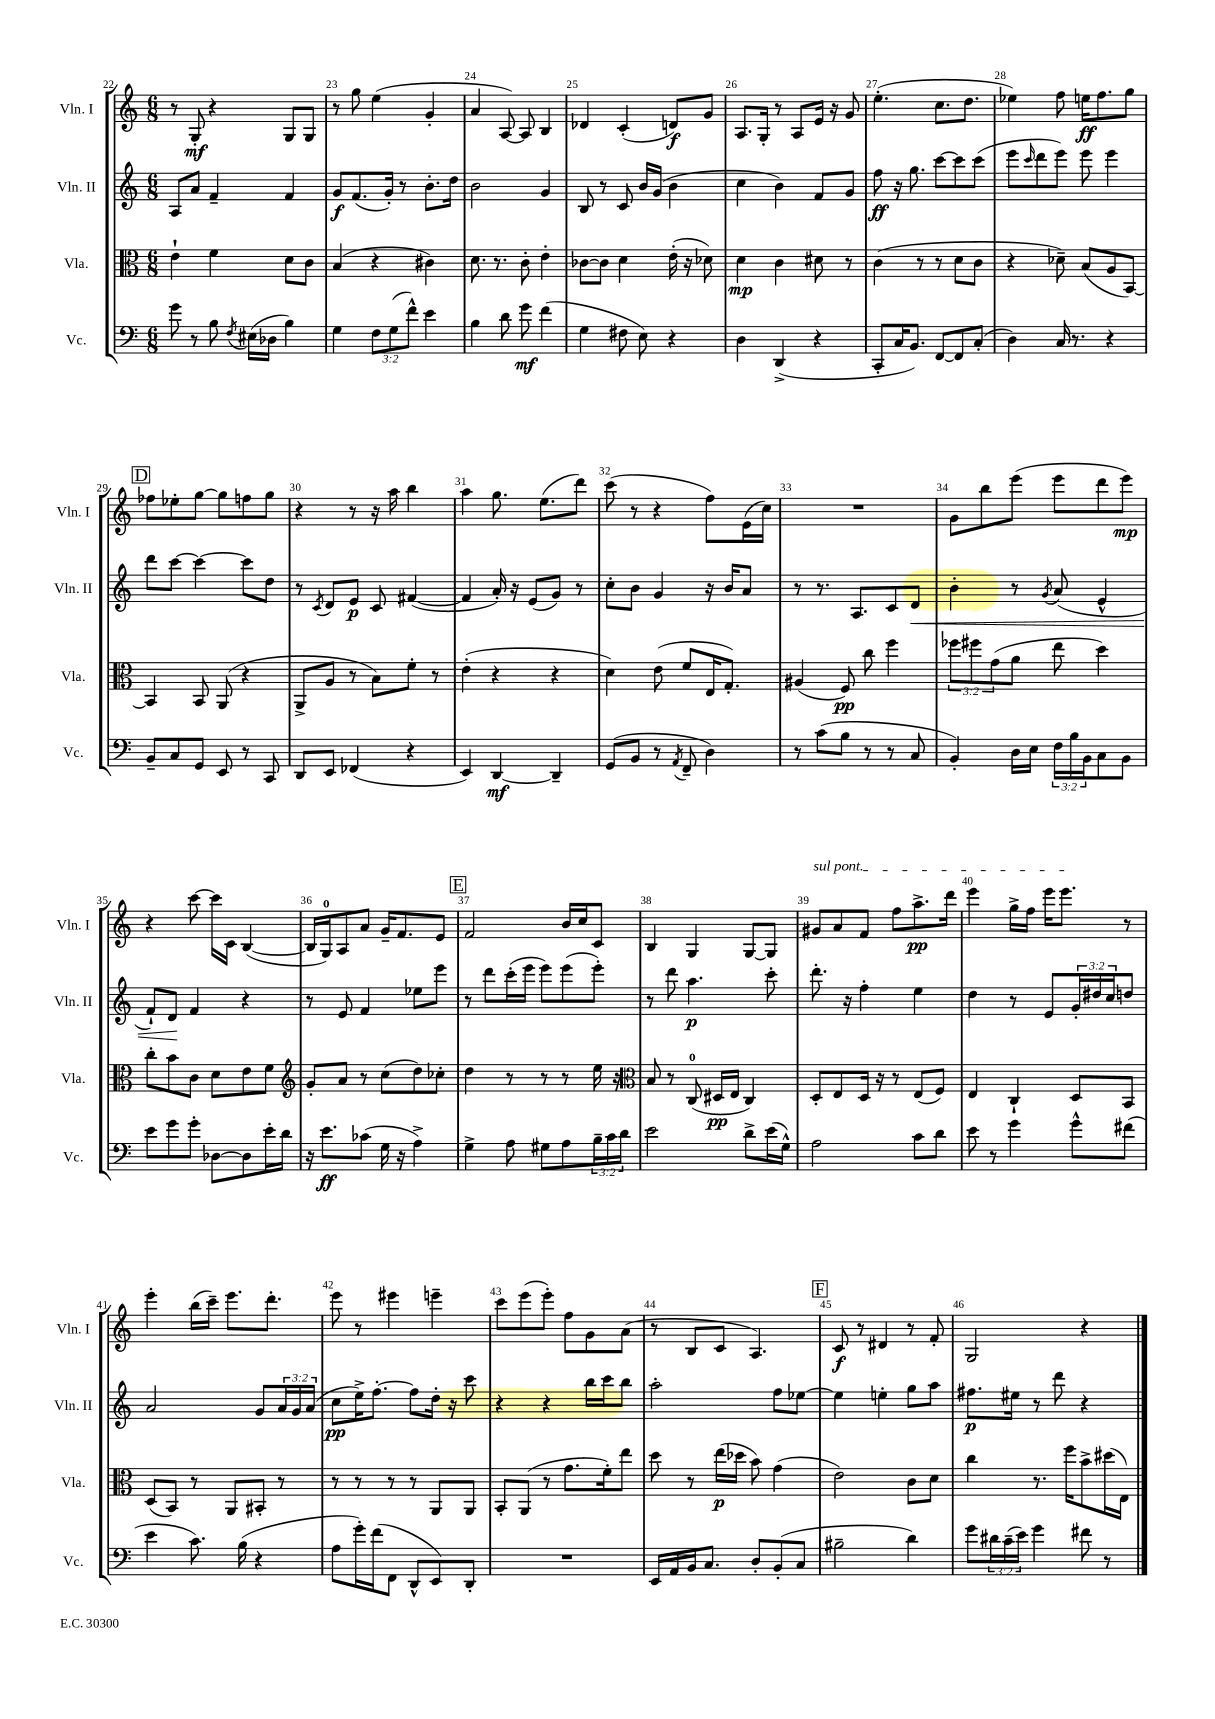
<<
\new StaffGroup <<
\new Staff = "s0" \with { instrumentName = "Vln. I" shortInstrumentName = "Vln. I" } {
    \clef treble \key c \major \numericTimeSignature \time 6/8
    r8 g8-.\mf r4 g8 g8 |
    r8 g''8 e''4( g'4-. |
    a'4 a8~) a8 b4 |
    des'4 c'4-.( d'8\f) g'8 |
    a8. g16-. r8 a8 e'16 r16 g'8 |
    e''4.-.( c''8. d''8. |
    ees''4) f''8 e''16\ff f''8. g''8 |
    \mark \markup { \box "D" } fes''8 ees''8-. g''8~ g''8 f''8 g''8 |
    r4 r8 r16 a''16 b''4 |
    a''4 g''8. e''8.( d'''8) |
    c'''8( r8 r4 f''8) e'16( c''16) |
    R2. |
    g'8 b''8 e'''8( e'''8 d'''8 e'''8\mp) |
    r4 c'''8~ c'''16 c'16 b4~( |
    b16 g16-0) a8 a'8 g'16-- f'8. e'8 |
    \mark \markup { \box "E" } f'2 b'16 c''16 c'8 |
    b4 g4 g8~ g8 |
    \once \override TextSpanner.bound-details.left.text = \markup { \italic "sul pont." } gis'8\startTextSpan a'8 f'8 f''8 a''8.->\pp d'''16 |
    e'''4 g''16-> f''16 e'''16 e'''8.\stopTextSpan r8 |
    e'''4-. b''16( c'''16--) e'''8. d'''8.-. |
    e'''8 r8 eis'''4 e'''4-- |
    c'''8 e'''8( e'''8-.) f''8 g'8 a'8( |
    r8 b8 c'8 a4.) |
    \mark \markup { \box "F" } c'8\f r8 dis'4 r8 f'8-. |
    g2 r4 \bar "|." |
}
\new Staff = "s1" \with { instrumentName = "Vln. II" shortInstrumentName = "Vln. II" } {
    \clef treble \key c \major \numericTimeSignature \time 6/8 \override Staff.TupletNumber.text = #tuplet-number::calc-fraction-text
    a8 a'8 f'4-- f'4 |
    g'8\f f'8.( g'16-.) r8 b'8.-. d''16 |
    b'2 g'4 |
    b8 r8 c'8 b'16 g'16( b'4 |
    c''4 b'4) f'8 g'8 |
    f''8\ff r16 g''8. c'''8~ c'''8 c'''8( |
    e'''8 \grace { c'''16 } d'''8 e'''8) e'''8 e'''4 |
    \mark \markup { \box "D" } d'''8 c'''8~ c'''4~ c'''8 d''8 |
    r8 \acciaccatura { c'8 } d'8 e'8\p c'8 fis'4~( |
    fis'4 a'16-.) r16 e'8( g'8) r8 |
    c''8-. b'8 g'4 r16 b'16 a'8 |
    r8 r8. a8. c'8 d'8\< |
    b'4-. r8 \acciaccatura { g'8 } a'8( e'4-^ |
    f'8-!) d'8\! f'4 r4 |
    r8 e'8 f'4 ees''8 e'''8 |
    \mark \markup { \box "E" } r8 d'''8 c'''16-.( e'''16 e'''8) e'''8( e'''8-.) |
    r8 d'''8 a''4.\p c'''8-. |
    d'''8.-. r16 f''4-. e''4 |
    d''4 r8 e'8 \tuplet 3/2 { g'16-. dis''16 c''16 } d''8 |
    a'2 g'8 \tuplet 3/2 { a'16 g'16 a'16( } |
    c''8\pp e''16->) f''8.~-. f''8 d''16-. r16 c'''8 |
    r4 r4 b''16 c'''16 b''8 |
    a''2-. f''8 ees''8~ |
    \mark \markup { \box "F" } ees''4 e''4-. g''8 a''8 |
    fis''8.\p eis''16 r8 d'''8 r4 \bar "|." |
}
\new Staff = "s2" \with { instrumentName = "Vla." shortInstrumentName = "Vla." } {
    \clef alto \key c \major \numericTimeSignature \time 6/8 \override Staff.TupletNumber.text = #tuplet-number::calc-fraction-text
    e'4-! f'4 d'8 c'8 |
    b4( r4 cis'4) |
    d'8. r8. c'8-. e'4-. |
    ces'8~ ces'8 d'4 e'16-.( r16 des'8) |
    d'4\mp c'4 dis'8 r8 |
    c'4( r8 r8 d'8 c'8 |
    r4 des'8--) b8( a8 b,8~) |
    \mark \markup { \box "D" } b,4 b,8 a,8( r4 |
    a,8-> a8 r8 b8) f'8-. r8 |
    e'4-.( r4 r4 |
    d'4) e'8( f'8 e16 g8.-.) |
    ais4( f8\pp) c''8 f''4 |
    \tuplet 3/2 { fes''8 fis''8 g'8( } a'8 e''8 d''4) |
    c''8-. b'8 c'8 d'8 e'8 f'8 |
    \clef treble g'8-. a'8 r8 c''8( d''8) ces''8-. |
    \mark \markup { \box "E" } d''4 r8 r8 r8 e''16 r16 |
    \clef alto b8 r8 c8-0( dis16\pp e16 c4) |
    d8-. e8 d16 r16 r8 e8( f8) |
    e4 c4-! d8 b,8 |
    d8( b,8) r8 a,8 bis,8-. r8 |
    r8 r8 r8 r8 a,8 a,8 |
    b,8-. a,8( r8 g'8. f'16-.) e''8 |
    d''8 r8 e''16\p( des''16 b'8) g'4( |
    \mark \markup { \box "F" } e'2) c'8 d'8 |
    c''4 r8. f''16 b'8-> dis''16( e16) \bar "|." |
}
\new Staff = "s3" \with { instrumentName = "Vc." shortInstrumentName = "Vc." } {
    \clef bass \key c \major \numericTimeSignature \time 6/8 \override Staff.TupletNumber.text = #tuplet-number::calc-fraction-text
    g'8 r8 b8 \acciaccatura { f8 } eis16( des16 b4) |
    g4 \tuplet 3/2 { f8 g8( f'8-^) } e'4 |
    b4 d'8 g'8\mf f'4( |
    g4 fis8 e8) r4 |
    d4 d,4->( r4 |
    c,8-. c16 b,8.) f,8~ f,8 c8-.( |
    d4) c16 r8. r4 |
    \mark \markup { \box "D" } b,8-- c8 g,8 e,8 r8 c,8 |
    d,8 e,8 fes,4( r4 |
    e,4) d,4~\mf d,4-- |
    g,8( b,8 r8 \acciaccatura { a,8 } f,8-- d4) |
    r8 c'8( b8 r8 r8 c8 |
    b,4-.) d16 e16 \tuplet 3/2 { f16 b16 b,16 } c8 b,8 |
    e'8 g'8 g'8-. des8~ des8 e'16-. d'16 |
    r16 e'8.\ff ces'8( g16 r16 a4->) |
    \mark \markup { \box "E" } g4-> a8 gis8 a8 \tuplet 3/2 { b16-- c'16 d'16 } |
    e'2 d'8-> e'16( g16-^) |
    a2 c'8 d'8 |
    e'8 r8 g'4 g'8-^ fis'8( |
    e'4 c'8.) b16( r4 |
    a8 g'16-.) f'16( f,8 d,8-^ e,8) d,8-. |
    R2. |
    e,16 a,16 b,16 c8. d8-. b,8-.( c8 |
    \mark \markup { \box "F" } bis2-- d'4) |
    g'8 \tuplet 3/2 { dis'16 c'16--( e'16) } g'4 fis'8 r8 \bar "|." |
}
>>
>>
\layout { \context { \Score currentBarNumber = #22 \override BarNumber.break-visibility = ##(#f #t #t) barNumberVisibility = #all-bar-numbers-visible } }
